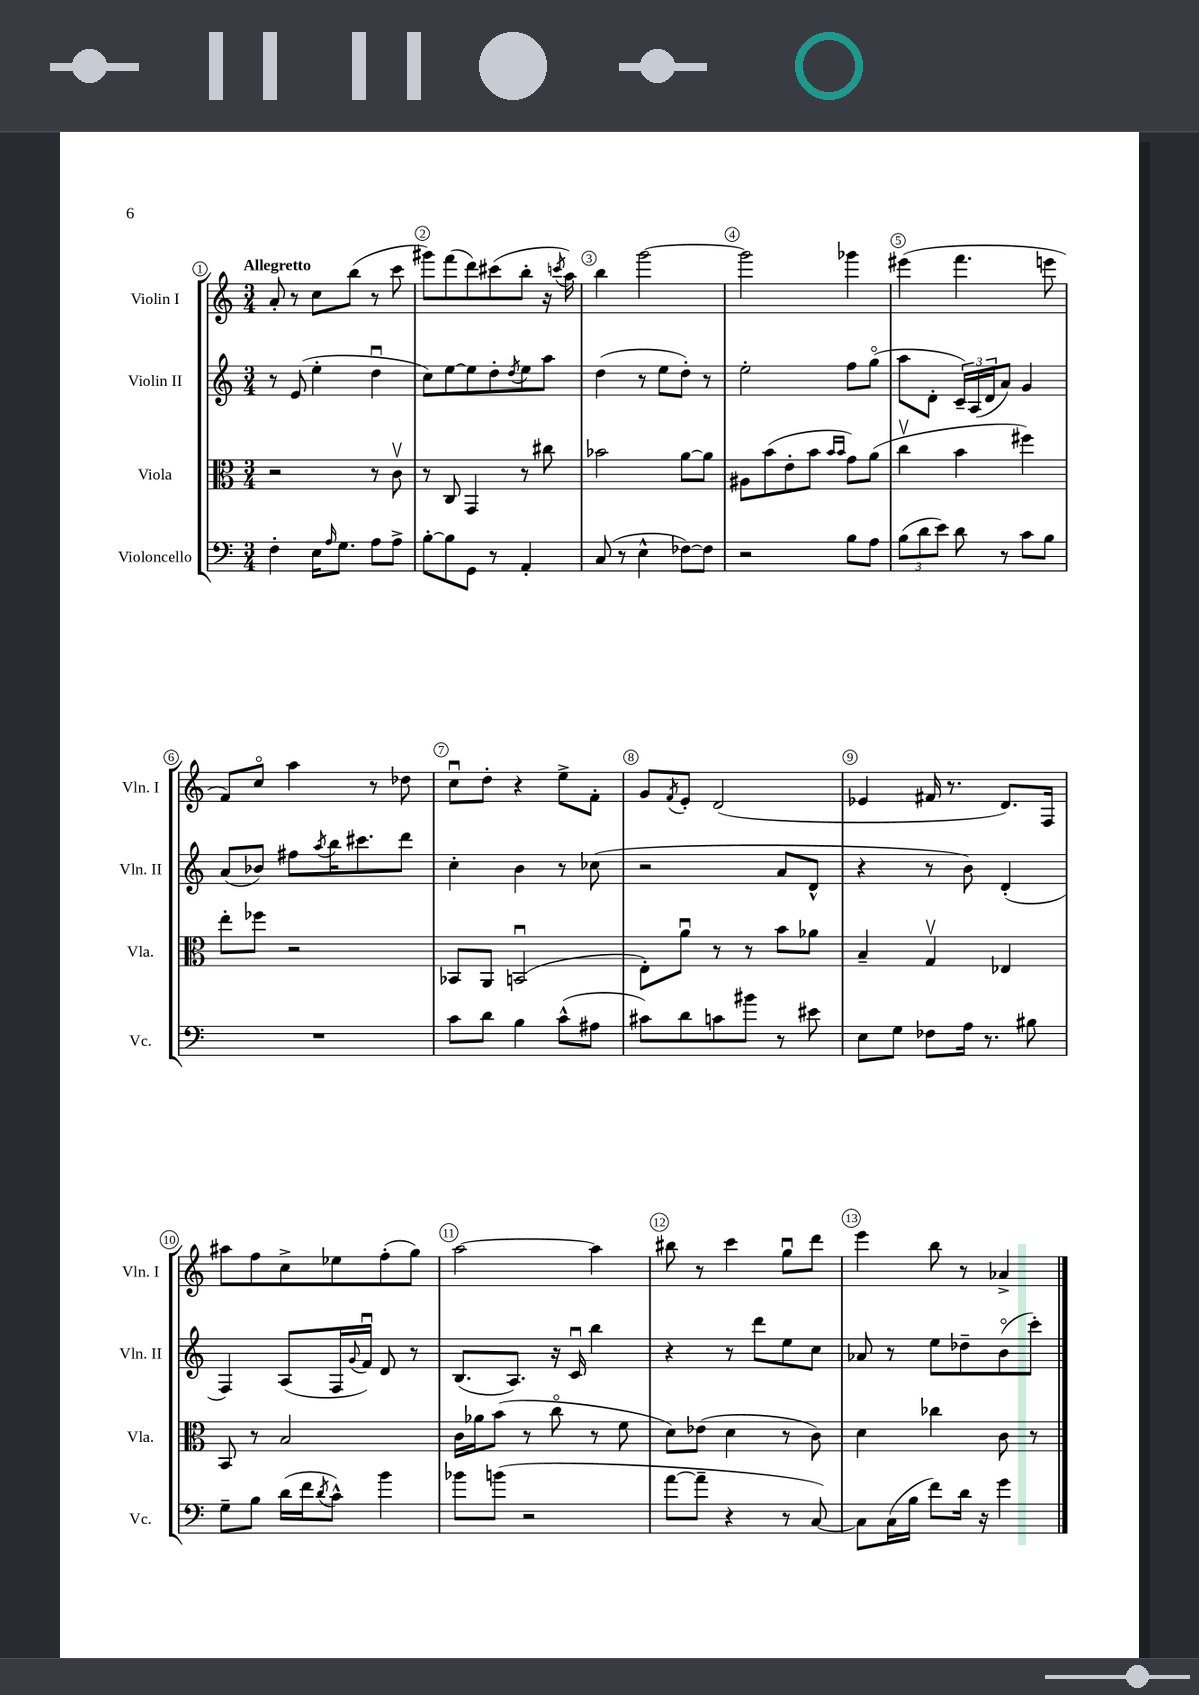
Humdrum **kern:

**kern	**kern	**kern	**kern
*part4	*part3	*part2	*part1
*staff4	*staff3	*staff2	*staff1
*I"Violoncello	*I"Viola	*I"Violin II	*I"Violin I
*I'Vc.	*I'Vla.	*I'Vln. II	*I'Vln. I
*clefF4	*clefC3	*clefG2	*clefG2
*k[]	*k[]	*k[]	*k[]
*M3/4	*M3/4	*M3/4	*M3/4
=1	=1	=1	=1
!	!	!	!LO:TX:a:B:t=Allegretto
4F'\	2r	8r	8a'/
.	.	(8e/	8r
16E\KL	.	4ee'\	8cc\L
16qqA/	.	.	.
8.G\J	.	.	.
.	.	.	(8bb\J
8A\L	8r	4ddu\	8r
8A^\J	8cv\	.	8ccc\
=2	=2	=2	=2
[8B'\L	8r	8cc\L)	8ggg#X\L)
8B\]	8C/	[8ee\	(8fff\
8GG\J	4GG/	8ee\]	8ddd\)
8r	.	8dd'\	(8ccc#X\
.	.	8qdd/	.
4AA'/	8r	8ee\	8bb'\J
.	8cc#X\	8aa\J	16r
.	.	.	8qcccn/
.	.	.	16aa\)
=3	=3	=3	=3
(8C/	2b-X\	(4dd\	4bb\
8r	.	.	.
4E^^\	.	8r	[2ggg\
.	.	8ee\L	.
[8F-X\L)	[8a\L	8dd'\J)	.
8F-\J]	8a\J]	8r	.
=4	=4	=4	=4
2r	8A#X\L	2ee'\	2ggg\]
.	(8b\	.	.
.	8e'\	.	.
.	8b\J	.	.
.	16qqb/LL	.	.
.	16qqb/JJ	.	.
8B\L	8g\L)	8ff\L	4ggg-X\
8A\J	(8a\J	(8gg\J	.
=5	=5	=5	=5
(12B\L	4ccv\	8aa\L	(4eee#X\
12d\	.	.	.
.	.	8d'\J	.
12e\J)	.	.	.
8d\	4b\	24c~/LL)	4.fff\
.	.	(24A/	.
.	.	24d/J	.
8r	.	8a/J)	.
8c\L	4ff#X\)	4g/	.
8B\J	.	.	8eeen\
!!LO:LB:g=z
=6	=6	=6	=6
2.r	8ee'\L	(8a/L	8f/L)
.	8ff-X\J	8b-X/J)	8cc/J
.	2r	8ff#X\L	4aa\
.	.	8qaa/	.
.	.	16bb\K	.
.	.	8.ccc#X\	.
.	.	.	8r
.	.	8ddd\J	8dd-X\
=7	=7	=7	=7
8c\L	8BB-X/L	4cc'\	8ccu\L
8d\J	8AA/J	.	8dd'\J
4B\	(2BBnu/	4b\	4r
(8c^^\L	.	8r	8ee^\L
8A#X\J	.	(8cc-X\	8f'\J
=8	=8	=8	=8
8c#X\L)	8E'\L)	2r	8g/L
.	.	.	8qf/
8d\	8au\J	.	8e'/J
8cn\	8r	.	(2d/
8b#X\J	8r	.	.
8r	8b\L	8a/L	.
8e#X\	8a-X\J	8d^^/J	.
=9	=9	=9	=9
8E\L	4B~/	4r	4e-X/
8G\J	.	.	.
8F-X\L	4Gv/	8r	16f#X/
.	.	.	8.r
16A\Jk	.	8b\)	.
8.r	.	.	.
.	4E-X/	(4d'/	8.d/L)
8B#X\	.	.	.
.	.	.	16F/Jk
!!LO:LB:g=z
=10	=10	=10	=10
8G~\L	8BB/	4F/)	8aa#X\L
8B\J	8r	.	8ff\
(16d\LL	2B/	(8A/L	8cc^\
16f\J	.	.	.
8qd/	.	.	.
8c^^\J)	.	16F/L	8ee-X\
.	.	8qqg/	.
.	.	16fu/JJ)	.
4b\	.	8d/	(8ff'\
.	.	8r	8gg\J)
=11	=11	=11	=11
8b-X\L	16c\LL	(8.B/L	[2aa\
.	16a-X\J	.	.
(8bn\J	(8b\J	.	.
.	.	8.A/J)	.
2r	8r	.	.
.	8cc\	16r	.
.	.	16cu/	.
.	8r	4bb\	4aa\]
.	8f\	.	.
=12	=12	=12	=12
[8a\L	8d\L)	4r	8bb#X\
8a~\J]	(8e-X\J	.	8r
4r	4d\	8r	4ccc\
.	.	8ddd\L	.
8r	8r	8ee\	8ggu\L
[8C/)	8c\)	8cc\J	8ddd\J
=13	=13	=13	=13
8C\L]	4d\	8a-X/	4eee\
(16C\L	.	8r	.
16B\JJ	.	.	.
8f\L)	4cc-X\	8ee\L	8bb\
16d\Jk	.	8dd-X~\	8r
16r	.	.	.
4g\	8c\	(8b\	4a-X^/
.	8r	8ccc'\J)	.
==	==	==	==
*-	*-	*-	*-
